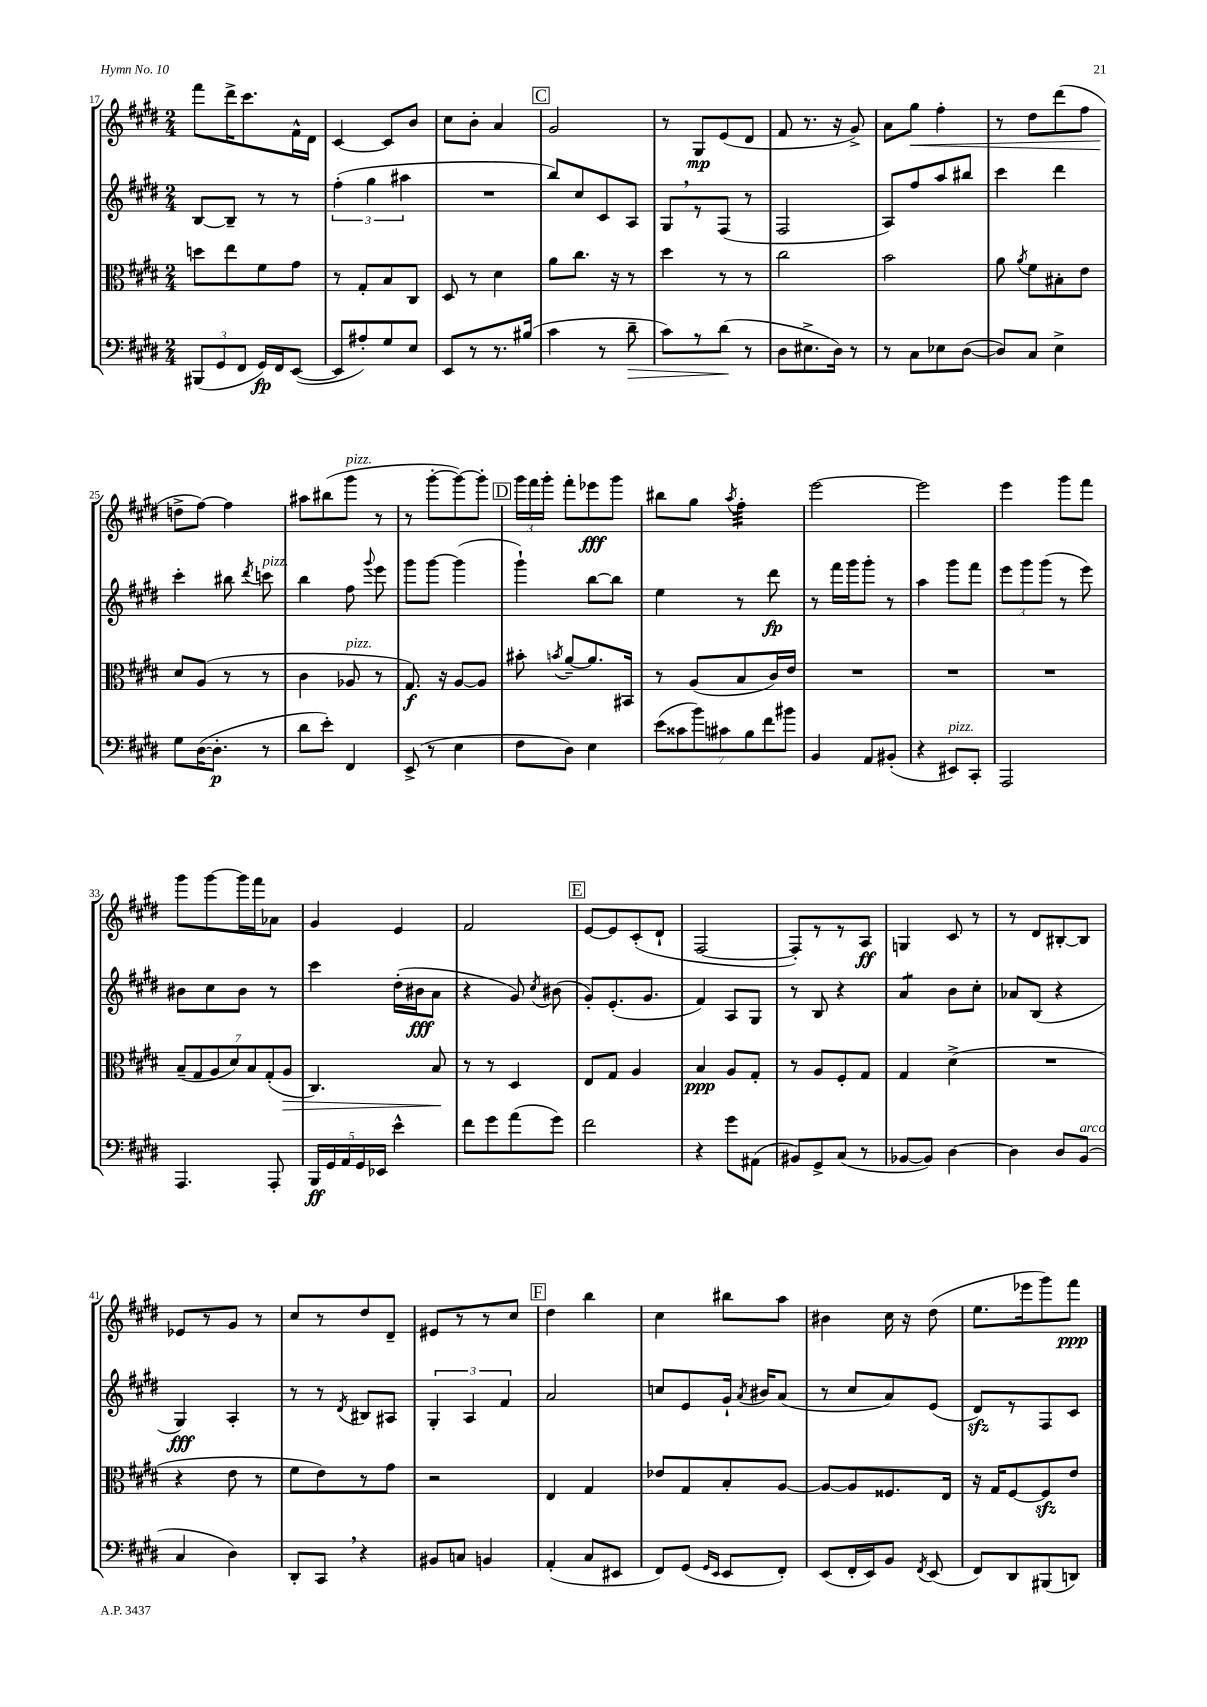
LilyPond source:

<<
\new StaffGroup <<
\new Staff = "s0" {
    \clef treble \key e \major \numericTimeSignature \time 2/4
    \autoBeamOff fis'''8[ dis'''16-> cis'''8. fis'16-^ dis'16] |
    cis'4~ cis'8[ b'8] |
    cis''8[ b'8]-. a'4 |
    \mark \markup { \box "C" } gis'2 |
    r8 gis8[\mp e'8( dis'8] |
    fis'8 r8. r16 gis'8->) |
    a'8[ gis''8]\< fis''4-. |
    r8 dis''8[ dis'''8( fis''8] |
    d''8[->\! fis''8]~) fis''4 |
    ais''8[ bis''8( gis'''8]^\markup { \italic "pizz." } r8 |
    r8 gis'''8[~-. gis'''8~) gis'''8]-. |
    \mark \markup { \box "D" } \tuplet 3/2 { gis'''16[ fis'''16 gis'''16]-. } fis'''8[-. ees'''8\fff gis'''8] |
    bis''8[ gis''8] \acciaccatura { a''8 } fis''4:32-. |
    e'''2~ |
    e'''2 |
    e'''4 gis'''8[ fis'''8] |
    gis'''8[ gis'''8~ gis'''16 fis'''16 aes'8] |
    gis'4 e'4 |
    fis'2 |
    \mark \markup { \box "E" } e'8[~ e'8 cis'8-.( dis'8]-! |
    fis2~ |
    fis8[-.) r8 r8 a8]\ff |
    g4 cis'8 r8 |
    r8 dis'8[ bis8~-. bis8] |
    ees'8[ r8 gis'8] r8 |
    cis''8[ r8 dis''8 dis'8]-- |
    eis'8[ r8 r8 cis''8] |
    \mark \markup { \box "F" } dis''4 b''4 |
    cis''4 bis''8[ a''8] |
    bis'4 cis''16 r16 dis''8( |
    e''8.[ ees'''16 gis'''8) fis'''8]\ppp \bar "|." |
}
\new Staff = "s1" {
    \clef treble \key e \major \numericTimeSignature \time 2/4
    \autoBeamOff b8[~ b8]-- r8 r8 |
    \tuplet 3/2 { fis''4-.( gis''4 ais''4 } |
    R2 |
    \mark \markup { \box "C" } b''8[) cis''8 cis'8 a8] |
    gis8[ \breathe r8 fis8]( r8 |
    fis2 |
    a8[) fis''8 a''8 bis''8] |
    cis'''4 dis'''4 |
    cis'''4-. bis''8 \acciaccatura { dis'''8 } c'''8^\markup { \italic "pizz." } |
    b''4 fis''8 \appoggiatura { gis'''8 } e'''8 |
    gis'''8[ gis'''8]~ gis'''4( |
    \mark \markup { \box "D" } gis'''4-!) b''8[~ b''8] |
    e''4 r8 dis'''8\fp |
    r8 fis'''16[ gis'''16 gis'''8]-. r8 |
    a''4 gis'''8[ fis'''8] |
    \tuplet 3/2 { e'''8[ gis'''8 gis'''8]( } r8 e'''8) |
    bis'8[ cis''8 bis'8] r8 |
    cis'''4 dis''16[-.( bis'16\fff a'8] |
    r4 gis'8) \acciaccatura { cis''8 } bis'8( |
    \mark \markup { \box "E" } gis'8[-.) e'8.-.( gis'8.] |
    fis'4) a8[ gis8] |
    r8 b8 r4 |
    a'4:8 b'8[ cis''8]-. |
    aes'8[ b8]( r4 |
    gis4\fff) a4-. |
    r8 r8 \acciaccatura { dis'8 } bis8[ ais8] |
    \tuplet 3/2 { gis4-. a4 fis'4 } |
    \mark \markup { \box "F" } a'2 |
    c''8[ e'8 gis'16]-! \acciaccatura { a'8 } bis'16[ a'8]( |
    r8 cis''8[ a'8) e'8]( |
    dis'8[\sfz) r8 fis8 cis'8] \bar "|." |
}
\new Staff = "s2" {
    \clef alto \key e \major \numericTimeSignature \time 2/4
    \autoBeamOff d''8[ e''8 fis'8 gis'8] |
    r8 gis8[-. b8 cis8] |
    dis8 r8 dis'4 |
    \mark \markup { \box "C" } a'8[ cis''8.] r16 r8 |
    dis''4 r8 r8 |
    cis''2 |
    b'2 |
    a'8 \acciaccatura { a'8 } fis'8[ bis8-. e'8] |
    dis'8[ a8]( r8 r8 |
    cis'4 aes8^\markup { \italic "pizz." } r8 |
    gis8.\f) r16 a8[~ a8] |
    \mark \markup { \box "D" } bis'8-. \acciaccatura { b'8 } a'8[~-- a'8. bis,16] |
    r8 a8[( b8 cis'16) e'16] |
    R2 |
    R2 |
    R2 |
    \tuplet 7/4 { b8[--( gis8 a8 dis'8) b8 gis8-.( a8]\> } |
    cis4.) b8\! |
    r8 r8 dis4 |
    \mark \markup { \box "E" } e8[ gis8] a4 |
    b4\ppp a8[ gis8]-. |
    r8 a8[ fis8-. gis8] |
    gis4 dis'4->( |
    R2 |
    r4 e'8 r8 |
    fis'8[ e'8) r8 gis'8] |
    r2 |
    \mark \markup { \box "F" } e4 gis4 |
    ees'8[ gis8 b8-. a8]~ |
    a8[~ a8 fisis8. e16] |
    r16 gis16[ fis8~ fis8\sfz e'8] \bar "|." |
}
\new Staff = "s3" {
    \clef bass \key e \major \numericTimeSignature \time 2/4
    \autoBeamOff \tuplet 3/2 { bis,,8[( gis,8 fis,8] } gis,16[\fp) fis,16 e,8]~( |
    e,8[ ais8-.) gis8 e8] |
    e,8[ r8 r8. bis16]( |
    \mark \markup { \box "C" } cis'4 r8 dis'8--\> |
    cis'8[) r8 dis'8]\!( r8 |
    dis8[ eis8.-> dis16]) r8 |
    r8 cis8[ ees8 dis8]~( |
    dis8[) cis8] e4-> |
    gis8[ dis16~( dis8.]-.\p r8 |
    dis'8[ e'8]-.) fis,4 |
    e,8->( r8 e4 |
    \mark \markup { \box "D" } fis8[ dis8]) e4 |
    \tuplet 7/4 { e'8[( cisis'8 b'8) cis'8 b8 fis'8 bis'8] } |
    b,4 a,8[ bis,8]-.( |
    r4 eis,8[^\markup { \italic "pizz." }) cis,8]-. |
    a,,2 |
    a,,4. a,,8-. |
    \tuplet 5/4 { b,,16[\ff gis,16 a,16 gis,16 ees,16] } e'4-^ |
    fis'8[ gis'8 a'8( gis'8]) |
    \mark \markup { \box "E" } fis'2 |
    r4 gis'8[ ais,8]( |
    bis,8[) gis,8-> cis8]( r8 |
    bes,8[~ bes,8]) dis4~ |
    dis4 dis8[ b,8]^\markup { \italic "arco" }( |
    cis4 dis4) |
    dis,8[-. cis,8] \breathe r4 |
    bis,8[ c8] b,4 |
    \mark \markup { \box "F" } a,4-.( cis8[ eis,8] |
    fis,8[) gis,8]( \grace { gis,16[ e,16] } e,8[ fis,8]-.) |
    e,8[( fis,16-. e,16) b,8] \acciaccatura { fis,8 } e,8( |
    fis,8[) dis,8 bis,,8( d,8]) \bar "|." |
}
>>
>>
\layout { \context { \Score currentBarNumber = #17 } }
